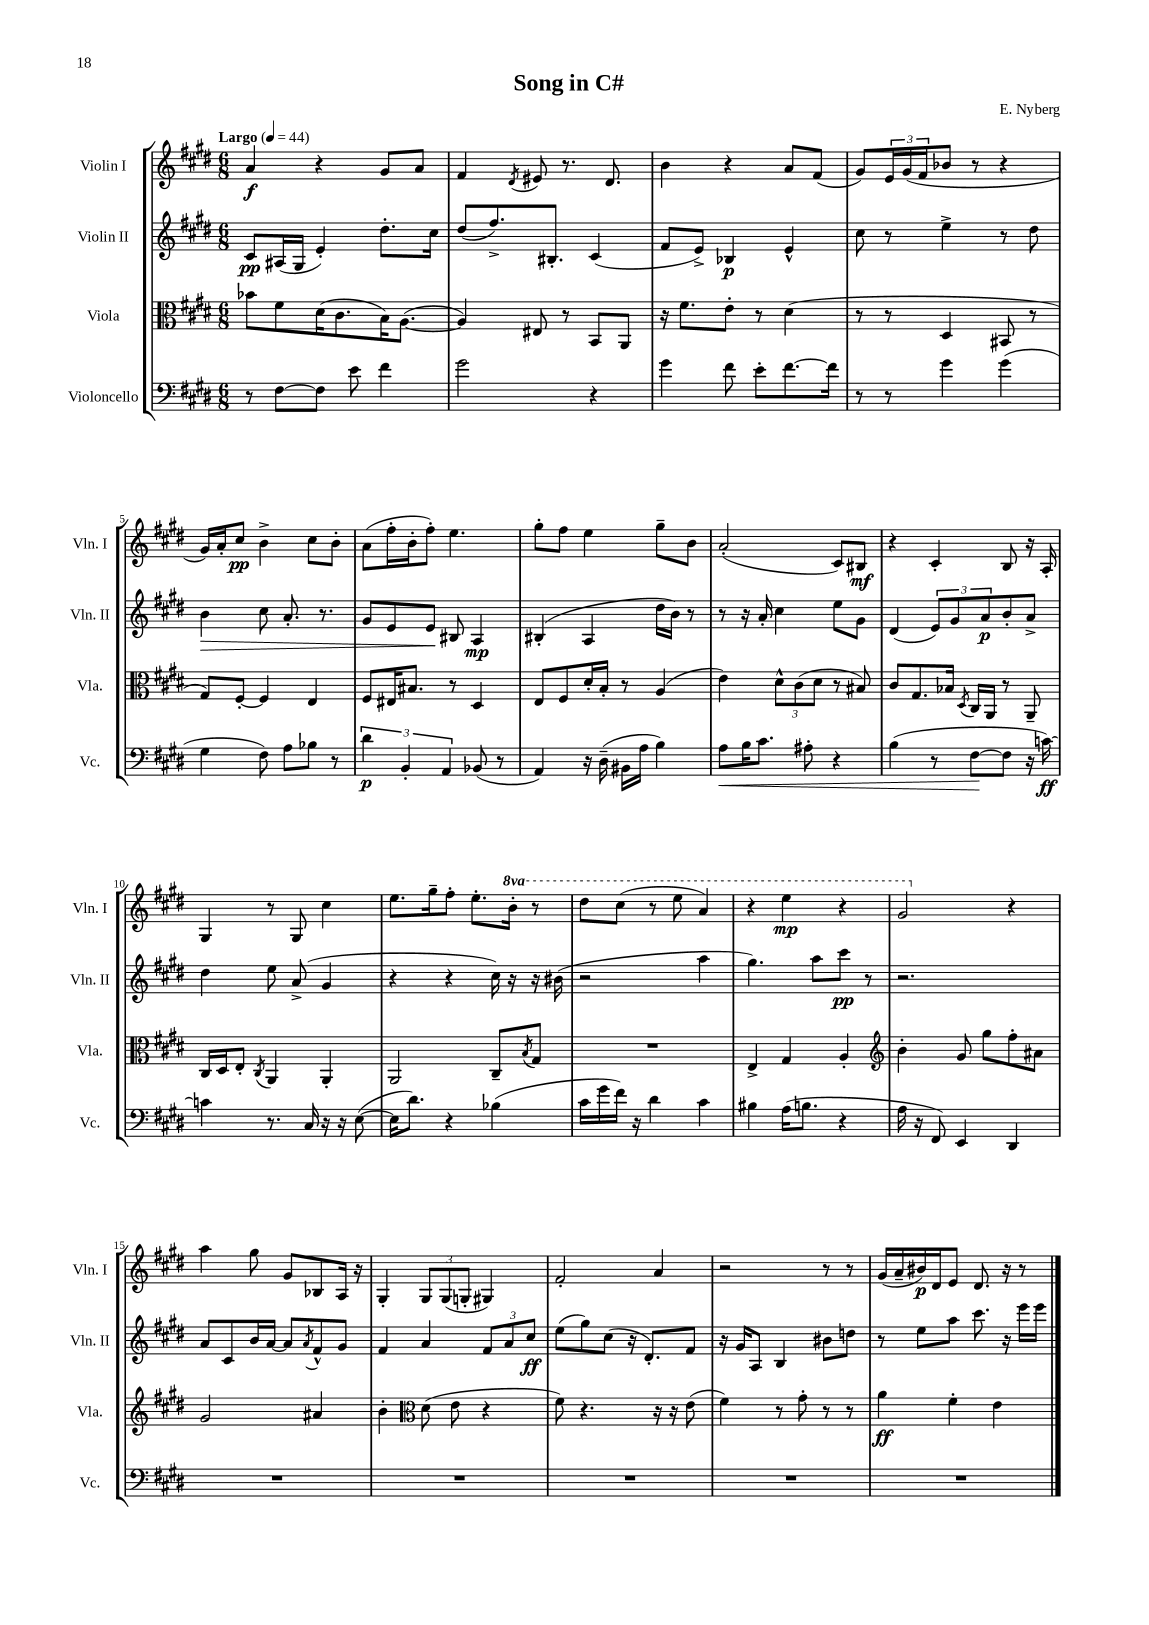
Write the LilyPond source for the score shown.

\header { title = "Song in C#" composer = "E. Nyberg" }
<<
\new StaffGroup <<
\new Staff = "s0" \with { instrumentName = "Violin I" shortInstrumentName = "Vln. I" } {
    \clef treble \key e \major \numericTimeSignature \time 6/8 \set Staff.ottavationMarkups = #ottavation-simple-ordinals \tempo "Largo" 4 = 44
    a'4\f r4 gis'8 a'8 |
    fis'4 \acciaccatura { dis'8 } eis'8 r8. dis'8. |
    b'4 r4 a'8 fis'8( |
    gis'8) \tuplet 3/2 { e'16 gis'16( fis'16 } bes'8 r8 r4 |
    gis'16) a'16-. cis''8\pp b'4-> cis''8 b'8-. |
    a'8( fis''16-. b'16-. fis''8-.) e''4. |
    gis''8-. fis''8 e''4 gis''8-- b'8 |
    a'2-.( cis'8) bis8\mf |
    r4 cis'4-. b8 r16 a16-. |
    gis4 r8 gis8 cis''4 |
    e''8. gis''16-- fis''8-. e''8.-. \ottava #1 b''16-. r8 |
    dis'''8 cis'''8( r8 e'''8 a''4) |
    r4 e'''4\mp r4 |
    gis''2 \ottava #0 r4 |
    a''4 gis''8 gis'8 bes8 a16 r16 |
    gis4-. \tuplet 3/2 { gis8 gis8( g8-. } gis4) |
    fis'2-. a'4 |
    r2 r8 r8 |
    gis'16( a'16-- bis'16\p) dis'16 e'8 dis'8. r16 r8 \bar "|." |
}
\new Staff = "s1" \with { instrumentName = "Violin II" shortInstrumentName = "Vln. II" } {
    \clef treble \key e \major \numericTimeSignature \time 6/8
    cis'8\pp ais16( gis16 e'4-.) dis''8.-. cis''16 |
    dis''8( fis''8.->) bis8.-. cis'4( |
    fis'8 e'8->) bes4\p e'4-^ |
    cis''8 r8 e''4-> r8 dis''8 |
    b'4\> cis''8 a'8.-. r8. |
    gis'8 e'8 e'8\! bis8 a4\mp |
    bis4-.( a4 dis''16 b'16) r8 |
    r8 r16 a'16-. cis''4 e''8 gis'8 |
    dis'4( \tuplet 3/2 { e'8) gis'8 a'8\p } b'8-. a'8-> |
    dis''4 e''8 a'8->( gis'4 |
    r4 r4 cis''16) r16 r16 bis'16( |
    r2 a''4 |
    gis''4.) a''8 cis'''8\pp r8 |
    r2. |
    a'8 cis'8 b'16 a'16~ a'8 \acciaccatura { a'8 } fis'8-^ gis'8 |
    fis'4 a'4 \tuplet 3/2 { fis'8 a'8 cis''8\ff } |
    e''8( gis''8) cis''8( r16 dis'8.-.) fis'8 |
    r16 gis'16 a8 b4 bis'8 d''8 |
    r8 e''8 a''8 cis'''8. r16 e'''16 e'''16 \bar "|." |
}
\new Staff = "s2" \with { instrumentName = "Viola" shortInstrumentName = "Vla." } {
    \clef alto \key e \major \numericTimeSignature \time 6/8
    bes'8 fis'8 dis'16( cis'8. b16) a8.~( |
    a4) eis8 r8 b,8 a,8 |
    r16 fis'8. e'8-. r8 dis'4( |
    r8 r8 dis4 bis,8 r8 |
    gis8) fis8~-. fis4 e4 |
    fis8 eis16 bis8. r8 dis4 |
    e8 fis8 dis'16-. b16-. r8 a4( |
    e'4) \tuplet 3/2 { dis'8-^ cis'8( dis'8 } r8 bis8) |
    cis'8 gis8. bes16 \acciaccatura { dis8 } cis16 a,16 r8 a,8-- |
    cis16 dis16 e8-. \acciaccatura { cis8 } a,4 a,4-. |
    a,2 cis8-- \acciaccatura { b8 } gis8 |
    R2. |
    e4-> gis4 a4-. |
    \clef treble b'4-. gis'8 gis''8 fis''8-. ais'8 |
    gis'2 ais'4 |
    b'4-. \clef alto dis'8( e'8 r4 |
    fis'8) r4. r16 r16 e'8( |
    fis'4) r8 gis'8-. r8 r8 |
    a'4\ff fis'4-. e'4 \bar "|." |
}
\new Staff = "s3" \with { instrumentName = "Violoncello" shortInstrumentName = "Vc." } {
    \clef bass \key e \major \numericTimeSignature \time 6/8
    r8 fis8~ fis8 e'8 fis'4 |
    gis'2 r4 |
    gis'4 fis'8 e'8-. fis'8.~ fis'16 |
    r8 r8 gis'4 gis'4( |
    gis4 fis8) a8 bes8 r8 |
    \tuplet 3/2 { dis'4\p b,4-. a,4 } bes,8( r8 |
    a,4) r16 dis16--( bis,16 a16 b4) |
    a8\< b16 cis'8. ais8-. r4 |
    b4( r8 fis8~\! fis8 r16 c'16~\ff) |
    c'4 r8. cis16 r16 r16 e8~( |
    e16 dis'8.) r4 bes4( |
    cis'16 gis'16 fis'16) r16 dis'4 cis'4 |
    bis4 a16( b8. r4 |
    a16 r16 fis,8) e,4 dis,4 |
    R2. |
    R2. |
    R2. |
    R2. |
    R2. \bar "|." |
}
>>
>>
